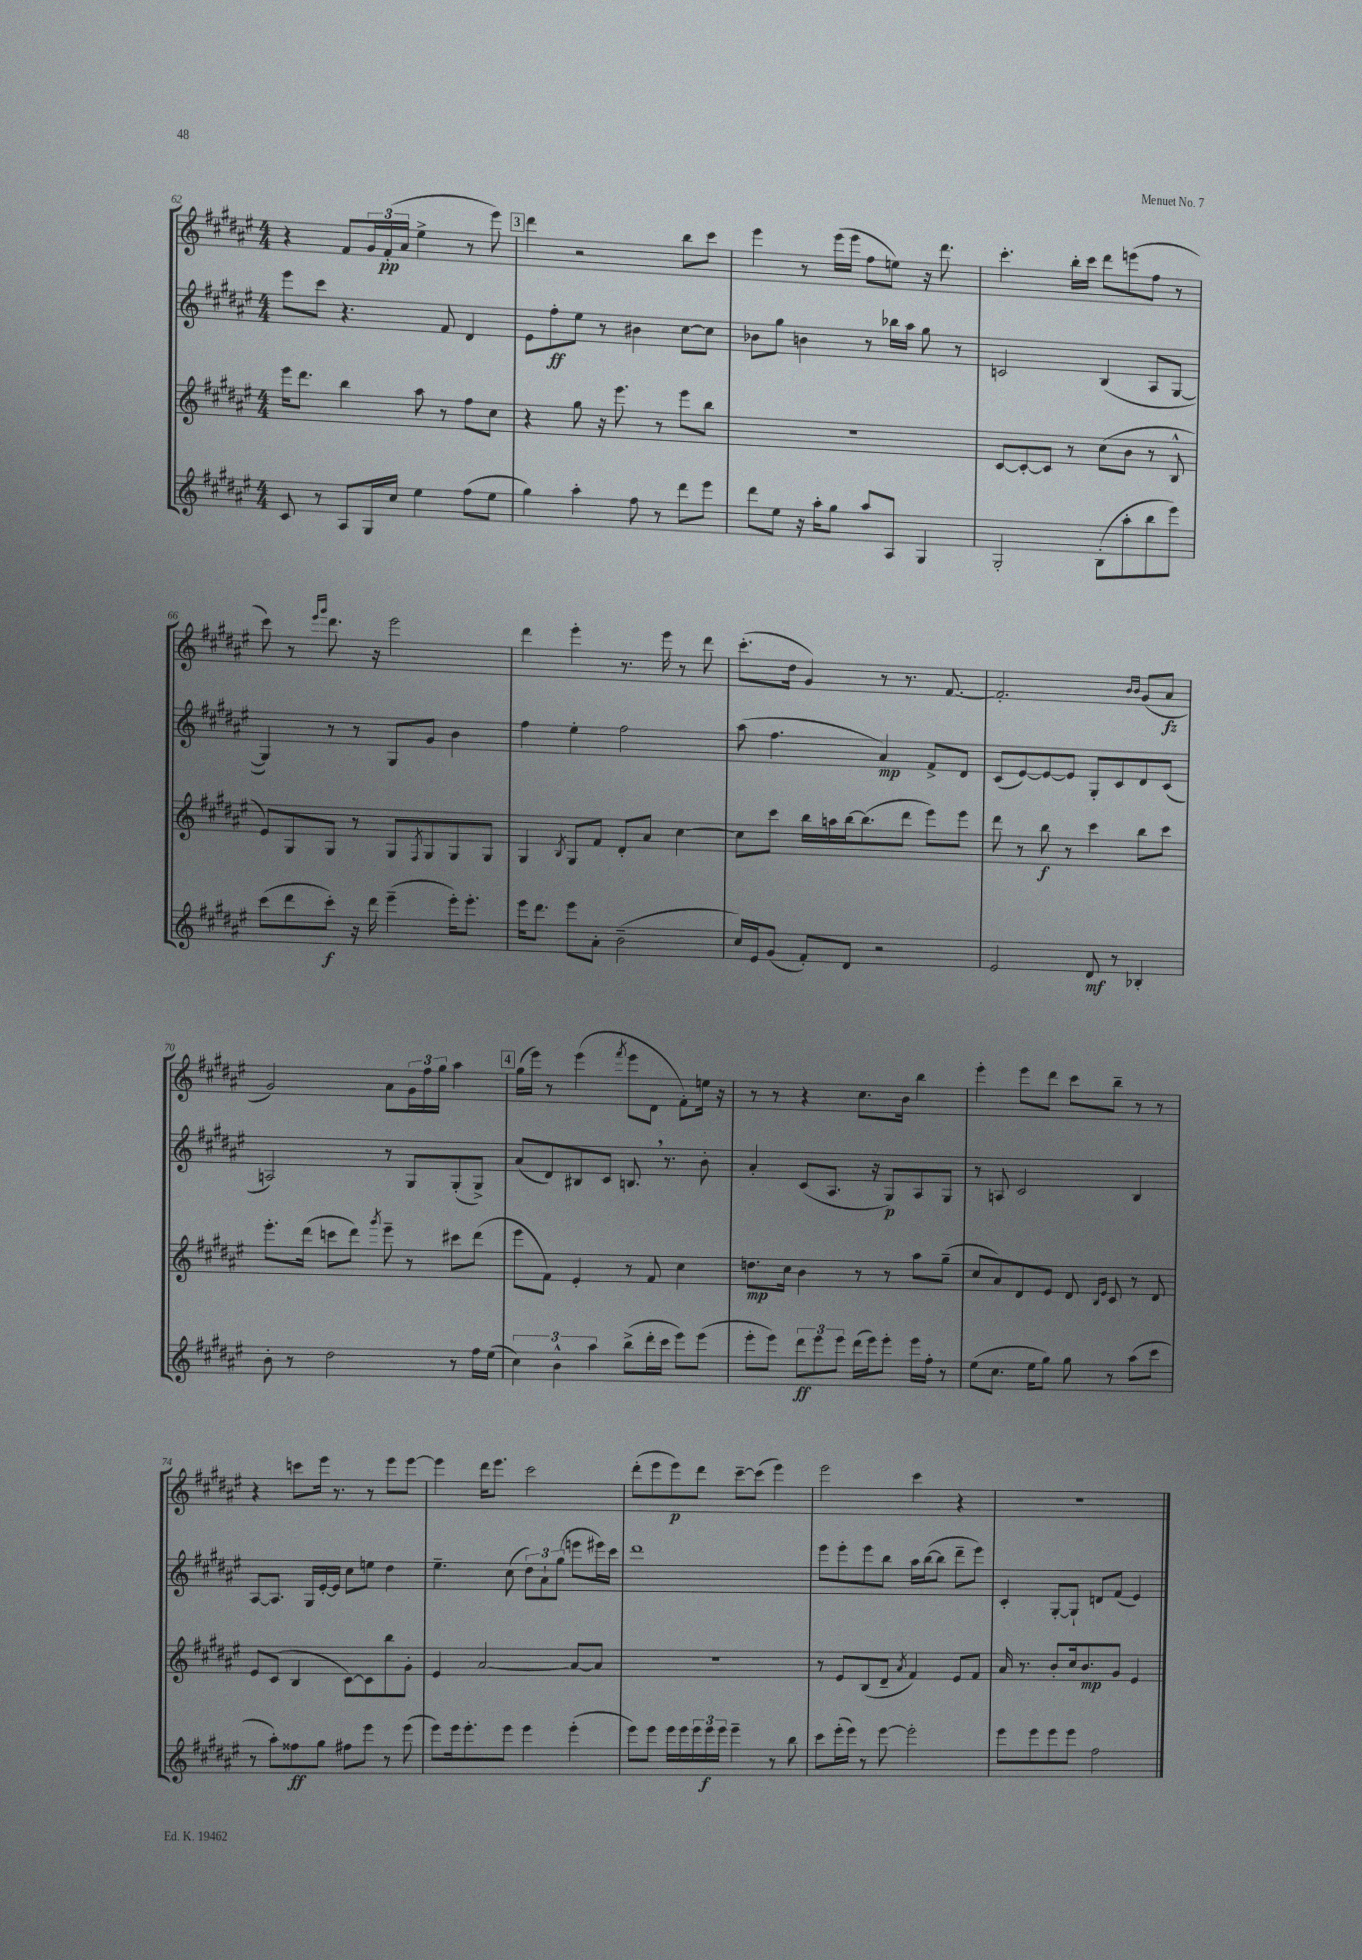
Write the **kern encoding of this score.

**kern	**dynam	**kern	**dynam	**kern	**dynam	**kern	**dynam
*part4	*part4	*part3	*part3	*part2	*part2	*part1	*part1
*staff4	*staff4	*staff3	*staff3	*staff2	*staff2	*staff1	*staff1
*clefG2	*	*clefG2	*	*clefG2	*	*clefG2	*
*k[f#c#g#d#a#e#]	*	*k[f#c#g#d#a#e#]	*	*k[f#c#g#d#a#e#]	*	*k[f#c#g#d#a#e#]	*
*M4/4	*	*M4/4	*	*M4/4	*	*M4/4	*
=62	=62	=62	=62	=62	=62	=62	=62
8c#/	.	16eee#\KL	.	8eee#\L	.	4r	.
.	.	8.ddd#\J	.	.	.	.	.
8r	.	.	.	8ccc#\J	.	.	.
8A#/L	.	4bb\	.	4.r	.	8f#/L	.
16G#/L	.	.	.	.	.	24g#/L	.
.	.	.	.	.	.	(24f#'/	pp
16cc#/JJ	.	.	.	.	.	.	.
.	.	.	.	.	.	24a#/JJ	.
4ee#\	.	8aa#\	.	.	.	4ee#^\	.
.	.	8r	.	8f#/	.	.	.
(8ff#\L	.	8ff#\L	.	4d#/	.	8r	.
8ee#\J	.	8cc#\J	.	.	.	8eee#\)	.
!!LO:REH:place=s1:t=3
=63	=63	=63	=63	=63	=63	=63	=63
4gg#\)	.	4r	.	8e#\L	.	4ddd#\	.
.	.	.	.	8ff#'\	ff	.	.
4aa#'\	.	8gg#\	.	8ee#\J	.	2r	.
.	.	16r	.	8r	.	.	.
.	.	8.eee#\	.	.	.	.	.
8ff#\	.	.	.	4b#X\	.	.	.
8r	.	8r	.	.	.	.	.
8ddd#\L	.	8eee#\L	.	[8cc#\L	.	8bb\L	.
8eee#\J	.	8bb\J	.	8cc#\J]	.	8ccc#\J	.
=64	=64	=64	=64	=64	=64	=64	=64
8ddd#\L	.	1r	.	8b-X\L	.	4eee#\	.
8ee#\J	.	.	.	8gg#\J	.	.	.
16r	.	.	.	4bn\	.	8r	.
16aa#'\KL	.	.	.	.	.	.	.
8gg#\J	.	.	.	.	.	(16eee#\LL	.
.	.	.	.	.	.	16eee#\JJ	.
8aa#/L	.	.	.	8r	.	8ff#\L	.
8A#/J	.	.	.	16bb-X\LL	.	8een\J)	.
.	.	.	.	16aa#\JJ	.	.	.
4G#/	.	.	.	8gg#\	.	16r	.
.	.	.	.	.	.	8.ddd#\	.
.	.	.	.	8r	.	.	.
=65	=65	=65	=65	=65	=65	=65	=65
2G#'/	.	[8c#/L	.	2cn/	.	4.ccc#'\	.
.	.	8c#'/_	.	.	.	.	.
.	.	8c#/J]	.	.	.	.	.
.	.	8r	.	.	.	16bb'\LL	.
.	.	.	.	.	.	16ccc#\JJ	.
(8B'\L	.	(8cc#\L	.	(4B/	.	8ddd#\L	.
8aa#'\	.	8b\J	.	.	.	(8eeen\	.
8bb\	.	8r	.	8A#/L	.	8ff#\J	.
8eee#\J)	.	8B^^/	.	[8G#/J	.	8r	.
!!LO:LB:g=z
=66	=66	=66	=66	=66	=66	=66	=66
(8ccc#\L	.	8e#/L)	.	4G#/])	.	8ccc#\)	.
8ddd#\	.	8G#/	.	.	.	8r	.
.	.	.	.	.	.	16qqeee#/LL	.
.	.	.	.	.	.	16qqggg#/JJ	.
8ccc#'\J)	f	8G#/J	.	8r	.	8.ddd#\	.
16r	.	8r	.	8r	.	.	.
16ddd#\	.	.	.	.	.	16r	.
(4eee#~\	.	8G#/L	.	8G#/L	.	2eee#\	.
.	.	8qF#/	.	.	.	.	.
.	.	8G#/	.	8g#/J	.	.	.
16eee#'\KL)	.	8G#/	.	4b\	.	.	.
8.eee#'\J	.	.	.	.	.	.	.
.	.	8G#/J	.	.	.	.	.
=67	=67	=67	=67	=67	=67	=67	=67
16eee#\KL	.	4G#/	.	4ff#\	.	4ddd#\	.
8.ddd#\J	.	.	.	.	.	.	.
.	.	8qB/	.	.	.	.	.
8eee#\L	.	8G#/L	.	4ee#'\	.	4eee#'\	.
8a#'\J	.	8f#/J	.	.	.	.	.
(2b~\	.	8d#'/L	.	2ff#\	.	8.r	.
.	.	8a#/J	.	.	.	.	.
.	.	.	.	.	.	16eee#\	.
.	.	[4cc#\	.	.	.	8r	.
.	.	.	.	.	.	8ddd#\	.
=68	=68	=68	=68	=68	=68	=68	=68
16cc#/LL)	.	8cc#\L]	.	(8aa#\	.	(8.ccc#'\L	.
16e#/J	.	.	.	.	.	.	.
(8g#/J	.	8ccc#\J	.	4.ff#\	.	.	.
.	.	.	.	.	.	16dd#\Jk	.
8f#'/L)	.	16bb\LL	.	.	.	4g#/)	.
.	.	16aan\	.	.	.	.	.
8d#/J	.	[16bb\J	.	.	.	.	.
.	.	(8.bb\]	.	.	.	.	.
2r	.	.	.	4a#/)	mp	8r	.
.	.	8ddd#\J	.	.	.	8.r	.
.	.	8eee#\L)	.	8f#^/L	.	.	.
.	.	.	.	.	.	[8.f#/	.
.	.	8eee#\J	.	8d#/J	.	.	.
=69	=69	=69	=69	=69	=69	=69	=69
2e#/	.	8ddd#\	.	(8c#/L	.	2.f#'/]	.
.	.	8r	.	[8e#/)	.	.	.
.	.	8bb\	f	8e#/_	.	.	.
.	.	8r	.	8e#/J]	.	.	.
8d#/	mf	4ccc#\	.	8G#'/L	.	.	.
8r	.	.	.	8c#/	.	.	.
.	.	.	.	.	.	16qqb/LL	.
.	.	.	.	.	.	16qqb/JJ	.
4B-X'/	.	8bb\L	.	8d#/	.	(8g#/L	.
.	.	8ccc#\J	.	(8c#/J	.	8a#/J	fz
!!LO:LB:g=z
=70	=70	=70	=70	=70	=70	=70	=70
8b'\	.	8.eee#'\L	.	2An/)	.	2g#/)	.
8r	.	.	.	.	.	.	.
.	.	(16ddd#\Jk	.	.	.	.	.
2dd#\	.	8cccn\L	.	.	.	.	.
.	.	8ddd#\J)	.	.	.	.	.
.	.	8qggg#/	.	.	.	.	.
.	.	8eee#~\	.	8r	.	8a#\L	.
.	.	8r	.	8G#/L	.	24g#\L	.
.	.	.	.	.	.	24ff#\	.
.	.	.	.	.	.	24gg#\JJ	.
8r	.	8ccc#X\L	.	(8G#'/	.	4aa#\	.
16ff#\LL	.	(8ddd#\J	.	8G#^/J)	.	.	.
(16ee#\JJ	.	.	.	.	.	.	.
!!LO:REH:place=s1:t=4
=71	=71	=71	=71	=71	=71	=71	=71
6cc#\)	.	8eee#\L	.	(8a#/L	.	(16gg#\LL	.
.	.	.	.	.	.	16eee#\JJ)	.
.	.	8f#\J)	.	8d#/)	.	8r	.
6b^^\	.	.	.	.	.	.	.
.	.	4e#'/	.	8B#X/	.	(4eee#\	.
6aa#\	.	.	.	.	.	.	.
.	.	.	.	8c#/J	.	.	.
.	.	.	.	.	.	8qfff#/	.
(8bb^\L	.	8r	.	8.Bn,/	.	8eee#\L	.
16ddd#'\L	.	8f#/	.	.	.	8d#\J	.
16ccc#\JJ	.	.	.	8.r	.	.	.
8eee#\L)	.	4cc#\	.	.	.	8f#'\L)	.
(8eee#\J	.	.	.	8b'\	.	16een\Jk	.
.	.	.	.	.	.	16r	.
=72	=72	=72	=72	=72	=72	=72	=72
8eee#'\L	.	8.ddn\L	mp	4a#'/	.	8r	.
8eee#\J)	.	.	.	.	.	8r	.
.	.	16cc#\Jk	.	.	.	.	.
12ddd#\L	ff	4b\	.	(8c#/L	.	4r	.
12eee#\	.	.	.	.	.	.	.
.	.	.	.	8.A#/J	.	.	.
12eee#\J	.	.	.	.	.	.	.
(16ddd#\LL	.	8r	.	.	.	8.cc#\L	.
16eee#\J)	.	.	.	16r	.	.	.
8eee#'\J	.	8r	.	8G#/L)	p	.	.
.	.	.	.	.	.	16b\Jk	.
16eee#\LL	.	8aa#\L	.	8A#/	.	4bb\	.
16ff#'\JJ	.	.	.	.	.	.	.
8r	.	(8gg#~\J	.	8G#/J	.	.	.
=73	=73	=73	=73	=73	=73	=73	=73
(8ee#\L	.	8cc#/L	.	8r	.	4eee#'\	.
8.cc#\J	.	8a#/)	.	8An/	.	.	.
.	.	8d#/	.	2c#/	.	8eee#\L	.
16ee#\KL	.	.	.	.	.	.	.
8gg#\J)	.	8e#/J	.	.	.	8ddd#\J	.
8gg#\	.	8d#/	.	.	.	8ccc#\L	.
.	.	16qqB/LL	.	.	.	.	.
.	.	16qqe#/JJ	.	.	.	.	.
8r	.	8c#/	.	.	.	8bb~\J	.
(8aa#\L	.	8r	.	4B/	.	8r	.
8ccc#\J	.	8d#/	.	.	.	8r	.
!!LO:LB:g=z
=74	=74	=74	=74	=74	=74	=74	=74
8r	.	8e#/L	.	[8A#/L	.	4r	.
8aa#'\L)	.	(8c#/J	.	8.A#/J]	.	.	.
8ff##X\	ff	4B/	.	.	.	8cccn\L	.
.	.	.	.	16G#/LL	.	.	.
8gg#\J	.	.	.	[16e#'/	.	16eee#\Jk	.
.	.	.	.	16e#/JJ]	.	8.r	.
8ff#X\L	.	[8c#\L)	.	8cc#\L	.	.	.
8eee#\J	.	8c#\]	.	8een\J	.	8r	.
8r	.	8bb\	.	4dd#\	.	8eee#\L	.
(8eee#\	.	8g#'\J	.	.	.	[8eee#\J	.
=75	=75	=75	=75	=75	=75	=75	=75
8eee#\L)	.	4e#/	.	4.ee#~\	.	4eee#\]	.
16eee#\k	.	.	.	.	.	.	.
8.eee#'\	.	.	.	.	.	.	.
.	.	[2a#/	.	.	.	16ddd#\KL	.
.	.	.	.	.	.	8.eee#\J	.
8eee#\J	.	.	.	(8cc#\	.	.	.
4eee#\	.	.	.	12dd#\L)	.	2ccc#\	.
.	.	.	.	12a#`\	.	.	.
.	.	.	.	(12gg#\J	.	.	.
(4eee#'\	.	8a#/L_	.	8eeen\L	.	.	.
.	.	8a#/J]	.	16eee#X\L)	.	.	.
.	.	.	.	16ccc#\JJ	.	.	.
=76	=76	=76	=76	=76	=76	=76	=76
8eee#\L)	.	1r	.	1ddd#	.	(8ddd#'\L	.
8eee#\J	.	.	.	.	.	8eee#\	.
16eee#\LL	.	.	.	.	.	8eee#\)	p
16eee#\	.	.	.	.	.	.	.
24eee#\	.	.	.	.	.	8ddd#\J	.
24eee#\	f	.	.	.	.	.	.
24eee#\JJ	.	.	.	.	.	.	.
4eee#~\	.	.	.	.	.	[8ccc#~\L	.
.	.	.	.	.	.	(8ccc#\J]	.
8r	.	.	.	.	.	4eee#\)	.
8bb\	.	.	.	.	.	.	.
=77	=77	=77	=77	=77	=77	=77	=77
8ccc#\L	.	8r	.	8eee#\L	.	2eee#\	.
(16eee#'\L	.	8e#/L	.	8eee#'\	.	.	.
16eee#\JJ)	.	.	.	.	.	.	.
8r	.	(8B/	.	8eee#\	.	.	.
[8eee#\	.	8d#~/J	.	8bb\J	.	.	.
.	.	8qa#/	.	.	.	.	.
2eee#'\]	.	4f#/)	.	16aa#\LL	.	4ccc#\	.
.	.	.	.	([16bb\J	.	.	.
.	.	.	.	8bb\J]	.	.	.
.	.	8e#/L	.	8ddd#~\L	.	4r	.
.	.	8f#/J	.	8eee#\J)	.	.	.
=78	=78	=78	=78	=78	=78	=78	=78
8eee#\L	.	16a#/	.	4c#'/	.	1r	.
.	.	8.r	.	.	.	.	.
8eee#\	.	.	.	.	.	.	.
8eee#\	.	8b'/L	.	[8G#'/L	.	.	.
8eee#\J	.	16cc#/k	.	8G#`/J]	.	.	.
.	.	8.b/	mp	.	.	.	.
2ff#\	.	.	.	8dn/L	.	.	.
.	.	8g#/J	.	(8f#/J	.	.	.
.	.	4e#/	.	4e#/)	.	.	.
==	==	==	==	==	==	==	==
*-	*-	*-	*-	*-	*-	*-	*-
